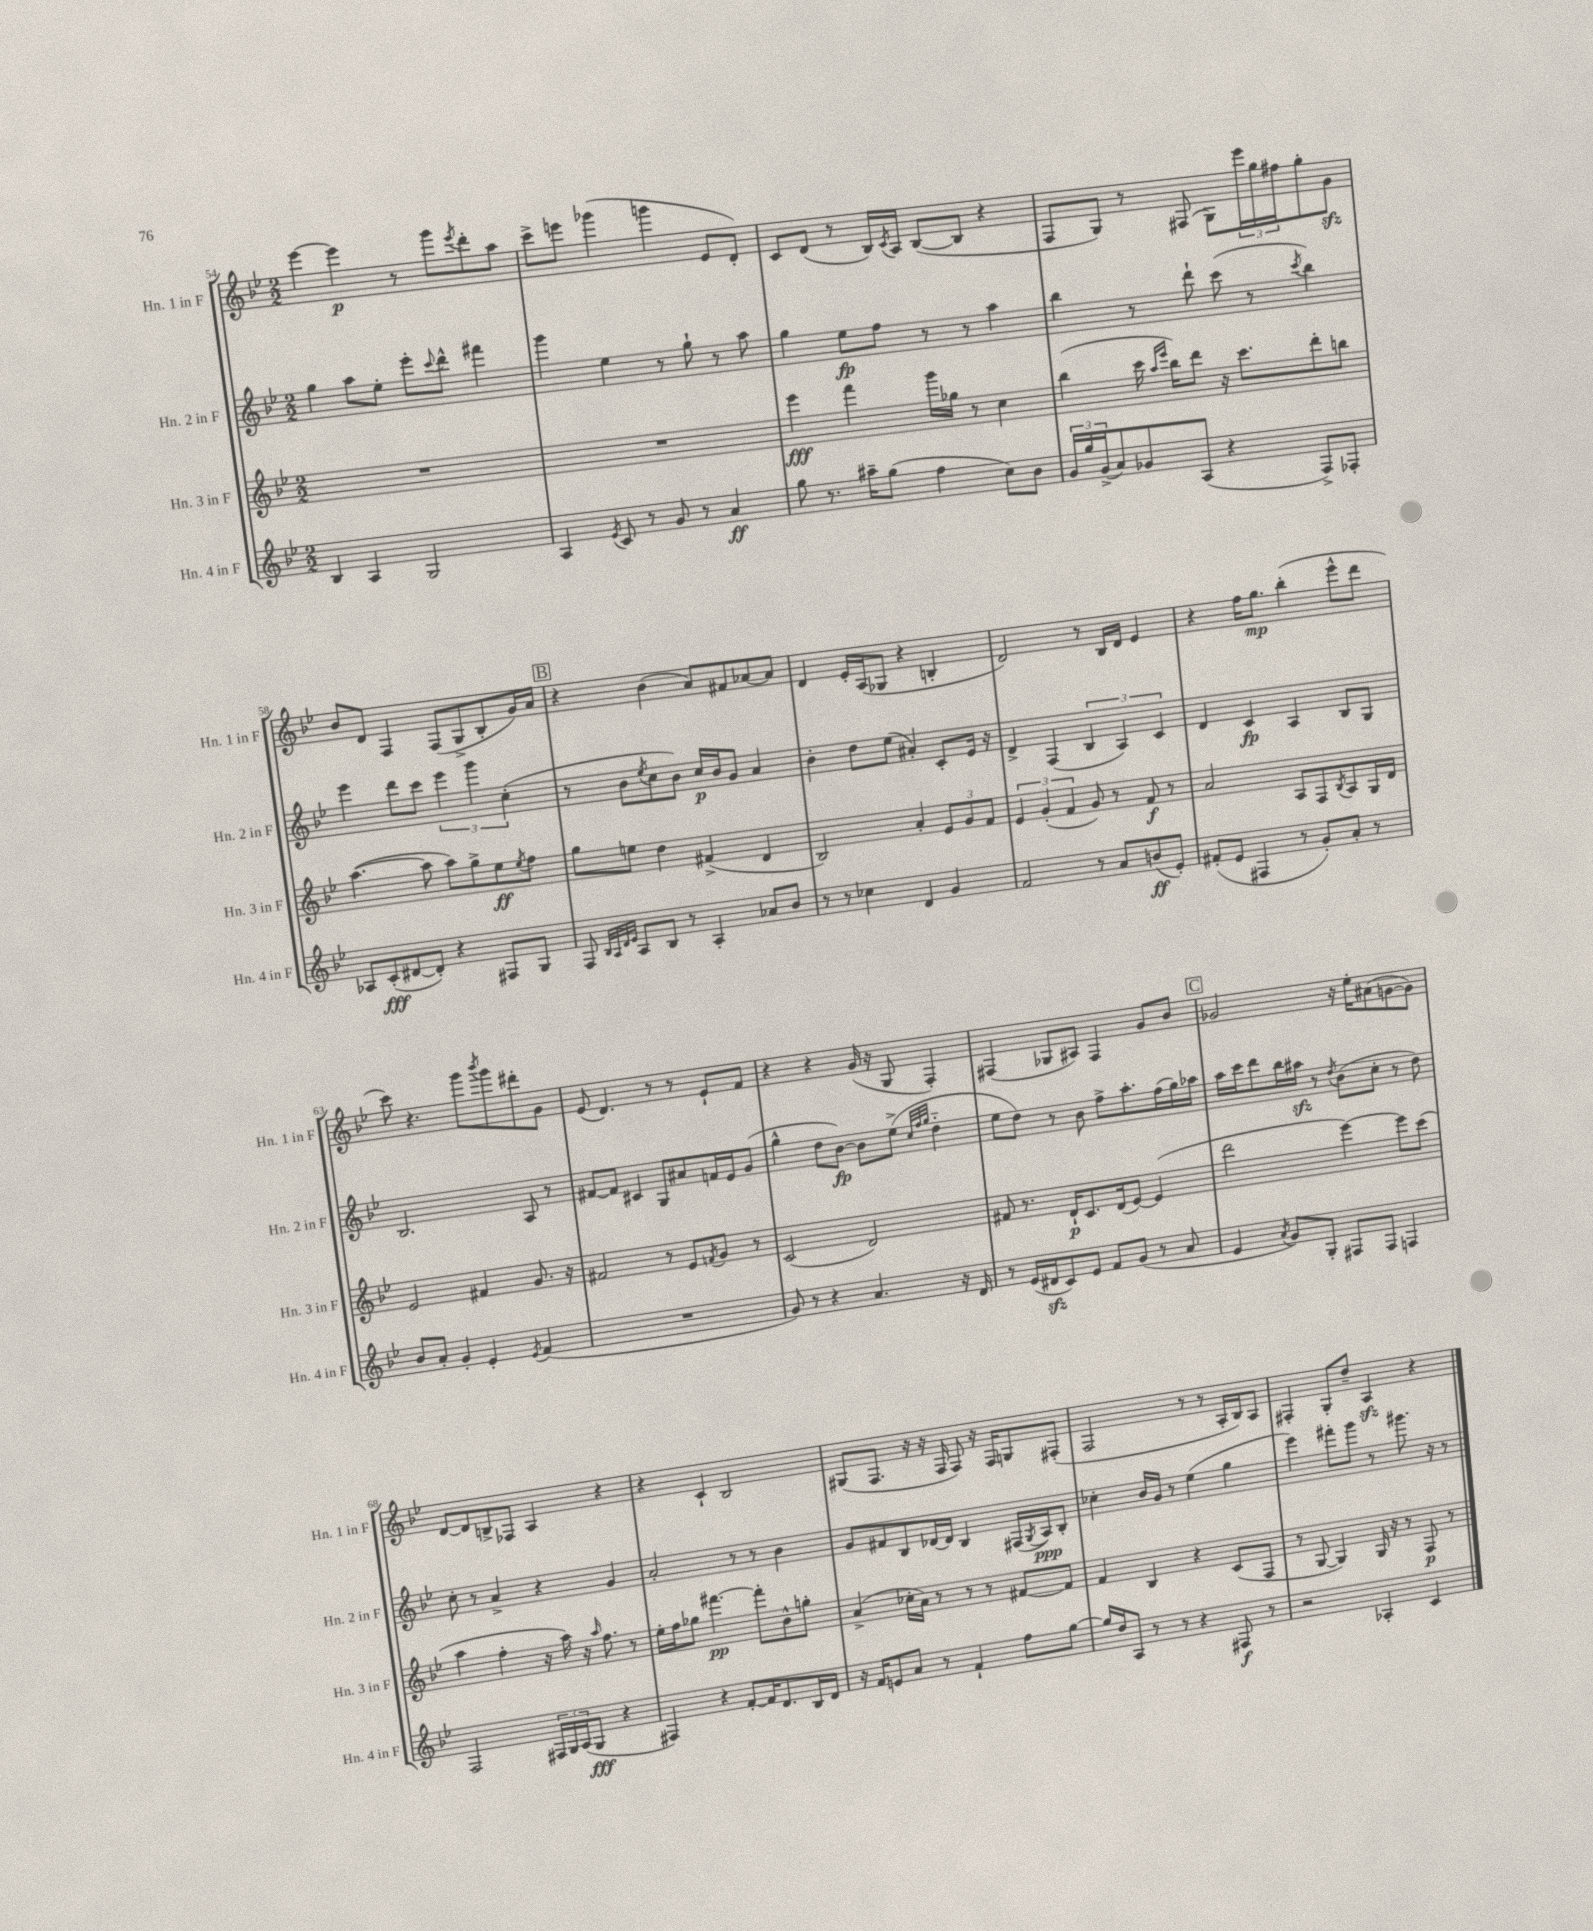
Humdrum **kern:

**kern	**kern	**kern	**kern
*staff4	*staff3	*staff2	*staff1
*clefG2	*clefG2	*clefG2	*clefG2
*k[b-e-]	*k[b-e-]	*k[b-e-]	*k[b-e-]
*M2/2	*M2/2	*M2/2	*M2/2
4B-/	1r	4gg\	[4eee-\
4A/	.	8aa\L	4eee-\]
.	.	8ee-'\J	.
2G/	.	8eee-'\L	8r
.	.	8qqccc/	.
.	.	8ddd^^\J	8ggg\L
.	.	.	8qeee-/
.	.	4fff#\	8ddd'\
.	.	.	8aa\J
=	=	=	=
4A/	1r	4ggg\	8ccc^\L
.	.	.	8eee\J
8qe-/	.	.	.
8c/	.	4ee-\	(4ggg-\
8r	.	.	.
8g/	.	8r	4ggg\
8r	.	8gg`\	.
4a/	.	8r	8e-/L
.	.	8aa\	8d'/J)
=	=	=	=
8gg\	4eee-\	4gg\	8c/L
8.r	.	.	(8d/J
.	4fff\	8ee-\L	8r
16aa#~\LK	.	.	.
(8gg\J	.	8ff\J	16B-/LL)
.	.	.	8qc/
.	.	.	16A/JJ
4ff\	16ggg\LL	8r	([8B-/L
.	16gg-\JJ	.	.
.	8r	8r	8B-/]J
8cc\L)	4cc\	4aa\	4r
8b-\J	.	.	.
=	=	=	=
24g/LL	(4bb-\	4bb-\	8F/L
24gg/	.	.	.
(24g^/J	.	.	.
8a/)	.	.	8G/J)
8g-/	16ccc\	8r	8r
.	16qqaa/LL	.	.
.	16qqeee-/JJ	.	.
.	16bb-\LK)	.	.
(8A/J	8ddd\J	8ddd`\	(8F#/
4r	16r	(8ccc\	8G\L)
.	8.ccc\L	.	.
.	.	8r	24eee-\L
.	.	.	24gg\
.	.	.	24ff#\J
.	.	8qccc/	.
8F^/L)	8ddd'\	4bb-\)	8gg'\
8F-'/J	8bb\J	.	8g\J
=	=	=	=
8A-/L	([4.aa\	4eee-\	8b-/L
(8c'/	.	.	8d/J
[8d#/	.	8ddd\L	4F/
8d#'/]J)	8aa\]	8ccc\J	.
4r	8aa\L)	6eee-\	(8F/L
.	8gg^\	.	8G^/
.	.	6ggg\	.
8F#/L	8ee-\	.	8B-'/
.	.	(6cc'\	.
.	8qee-/	.	.
8G/J	8ff\J	.	16g/L)
.	.	.	16a/JJ
=	=	=	=
8F/	8gg\L	8r	4r
32qqB-/LLL	.	.	.
32qqA/	.	.	.
32qqd/	.	.	.
32qqe-/JJJ	.	.	.
8A/L	8ee\J	8b-\L	.
.	.	8qee-/	.
8B-/J	4dd\	8cc\	(4b-\
8r	.	8b-\J)	.
4A'/	(4f#^/	16cc/LL	8a/L)
.	.	16b-/J	.
.	.	8g/J	8f#/
8a-/L	4d/	4a/	[8a-/
8b-/J	.	.	8a-/]J
=	=	=	=
8r	2B-/)	4b-'\	4d/
8r	.	.	.
4cc-\	.	8dd\L	16e-'/LL
.	.	.	(16A/J
.	.	(8ee-\J	8G-/J
4d/	4a'/	4a#'/)	4r
4g/	12e-/L	8c'/L	4B'/
.	12g/	.	.
.	.	16e-/Jk	.
.	12f/J	.	.
.	.	16r	.
=	=	=	=
2f/	6e-/	4d^/	2d/)
.	(6g'/	.	.
.	.	(4F/	.
.	6f/	.	.
8r	8g/)	6B-/	8r
8a/L	8r	.	16B-/LL
.	.	6A/)	.
.	.	.	16d/JJ
(8b/	8f/	.	4e-/
.	.	6c/	.
8e-'/J)	8r	.	.
=	=	=	=
(8f#'/L	2a/	4d/	4r
8e-/J	.	.	.
4F#/	.	4c/	16ff\LK
.	.	.	8.gg\J
8r	8A/L	4A/	(4bb-'\
8g'/L)	8F/	.	.
.	8qB-/	.	.
8a'/J	8A/	8B-/L	8eee-^^\L
8r	16G/L	8G/J	8ddd\J
.	16d/JJ	.	.
=	=	=	=
8b-/L	2e-/	2.B-/	8ccc\)
8a'/J	.	.	4.r
4g'/	.	.	.
4e-'/	4f#/	.	8ggg\L
.	.	.	8qbbb-/
.	.	.	8ggg\
8qe-/	.	.	.
(4f/	8.g/	8A/	8ddd#'\
.	.	8r	8g\J
.	16r	.	.
=	=	=	=
1r	2f#/	[8f#/L	(8e-/
.	.	8f#/]J	4.d/)
.	.	4c#/	.
.	8r	8G/L	8r
.	8e-/L	8a#/	8r
.	8qf/	.	.
.	8g/J	16f/L	8e-`/L
.	.	16e-/J	.
.	8r	(8g/J	8f/J
=	=	=	=
8g/)	(2c/	4gg^^\	4r
8r	.	.	.
4r	.	8dd\L	4r
.	.	[8b-\J)	.
4.a/	2d/)	8b-\]L	(16g/
.	.	.	16r
.	.	(8ee-^\J	8G/
.	.	32qqcc/LLL	.
.	.	32qqff/	.
.	.	32qqgg/JJJ	.
.	.	4dd'~\	4F'/)
16r	.	.	.
16d/	.	.	.
=	=	=	=
8r	8f#/	8ee-\L	(4F#/
(16e-/LL	8.r	8dd\J)	.
16d#/J	.	.	.
8c/)	.	8r	8G-/L
.	16d`/LK	.	.
8e-/J	8.c/	8b-\	8A#/J)
8f/L	.	8ff^\L	4F#/
.	(16d/k	.	.
(8g/J	[8e-/J)	8.aa'\	.
8r	(4e-/]	.	8g/L
.	.	(16ff\L	.
8a/	.	16gg\)	8b-/J
.	.	16aa-\JJ	.
=	=	=	=
4e-/	2ddd\	16aa\LL	2g-/
.	.	16ccc\J	.
.	.	8ddd\	.
8qa/	.	.	.
8g/L)	.	16bb-\L	.
.	.	16aa#\JJ	.
8G'/J	.	8r	.
.	.	8qdd/	.
8F#/L	[4eee-\)	(8b-\L	16r
.	.	.	16ee-'\LK
8F#/J	.	8cc'\J	(8a#\
4F/	8eee-\]L	8r	[8g\
.	(8ccc\J	8dd\)	8g\]J)
=	=	=	=
2F/	4aa\	8cc'\	[8d/L
.	.	8r	8d/]
.	4ff'\	4a^/	8B^/
.	.	.	8F-/J
24F#/LL	16r	4r	4A/
24G/	.	.	.
.	16aa\)	.	.
(24A/J	.	.	.
8G/J	16r	.	.
.	16qqaa/	.	.
.	8.ff\	.	.
4r	.	4g/	4r
.	8r	.	.
=	=	=	=
4F#/)	16ee-'\LL	2a'/	4r
.	16ff\J	.	.
.	8gg-\J	.	.
4r	[4.fff#\	.	4c`/
[8f'/L	.	8r	2B-/
16f/]K	8fff#'\]L	8r	.
8.d/	.	.	.
.	8b-^^\	4b-\	.
16B-/L	8gg'\J	.	.
16d/JJ	.	.	.
=	=	=	=
16r	(4a^/	8g/L	(8G#/L
16f/LK	.	.	.
8e/	.	8f#/	8.F/J
8a/J	16cc-'\LL	8B-/	.
.	16a\JJ)	.	16r
8r	8r	[16d-/L	16r
.	.	16d-/]JJ	16F/
4f`/	8r	4B-/	8F/)
.	8r	.	16r
.	.	.	16F/LK
8ff\L	[8f#/L	(16F#/LL	8G/
.	.	8qG/	.
.	.	16A/J)	.
[8gg\J	8f#/]J	8B-'/J	(8F#'/J
=	=	=	=
16gg/]LL	4f/	4cc-'\	2F/
16dd/J	.	.	.
8A/J	.	.	.
8r	4B-/	16b-/LL	.
.	.	16g/JJ	.
8r	.	8r	.
4r	4r	(4ee-\	8r
.	.	.	8r
8F#/	(8c/L	4gg\	16A'/LL
.	.	.	16B-/J)
8r	8F/J	.	8A/J
=	=	=	=
2r	8r	4eee-\)	4F#'/
.	[8G/	.	.
.	4G/])	8fff#'\L	8G'/L
.	.	8ggg\J	8dd~/J
4A-'/	16G/	8r	4A/
.	16r	.	.
.	8r	8.ggg#\	.
4c/	8F/	.	4r
.	.	16r	.
.	8r	8r	.
==	==	==	==
*-	*-	*-	*-
